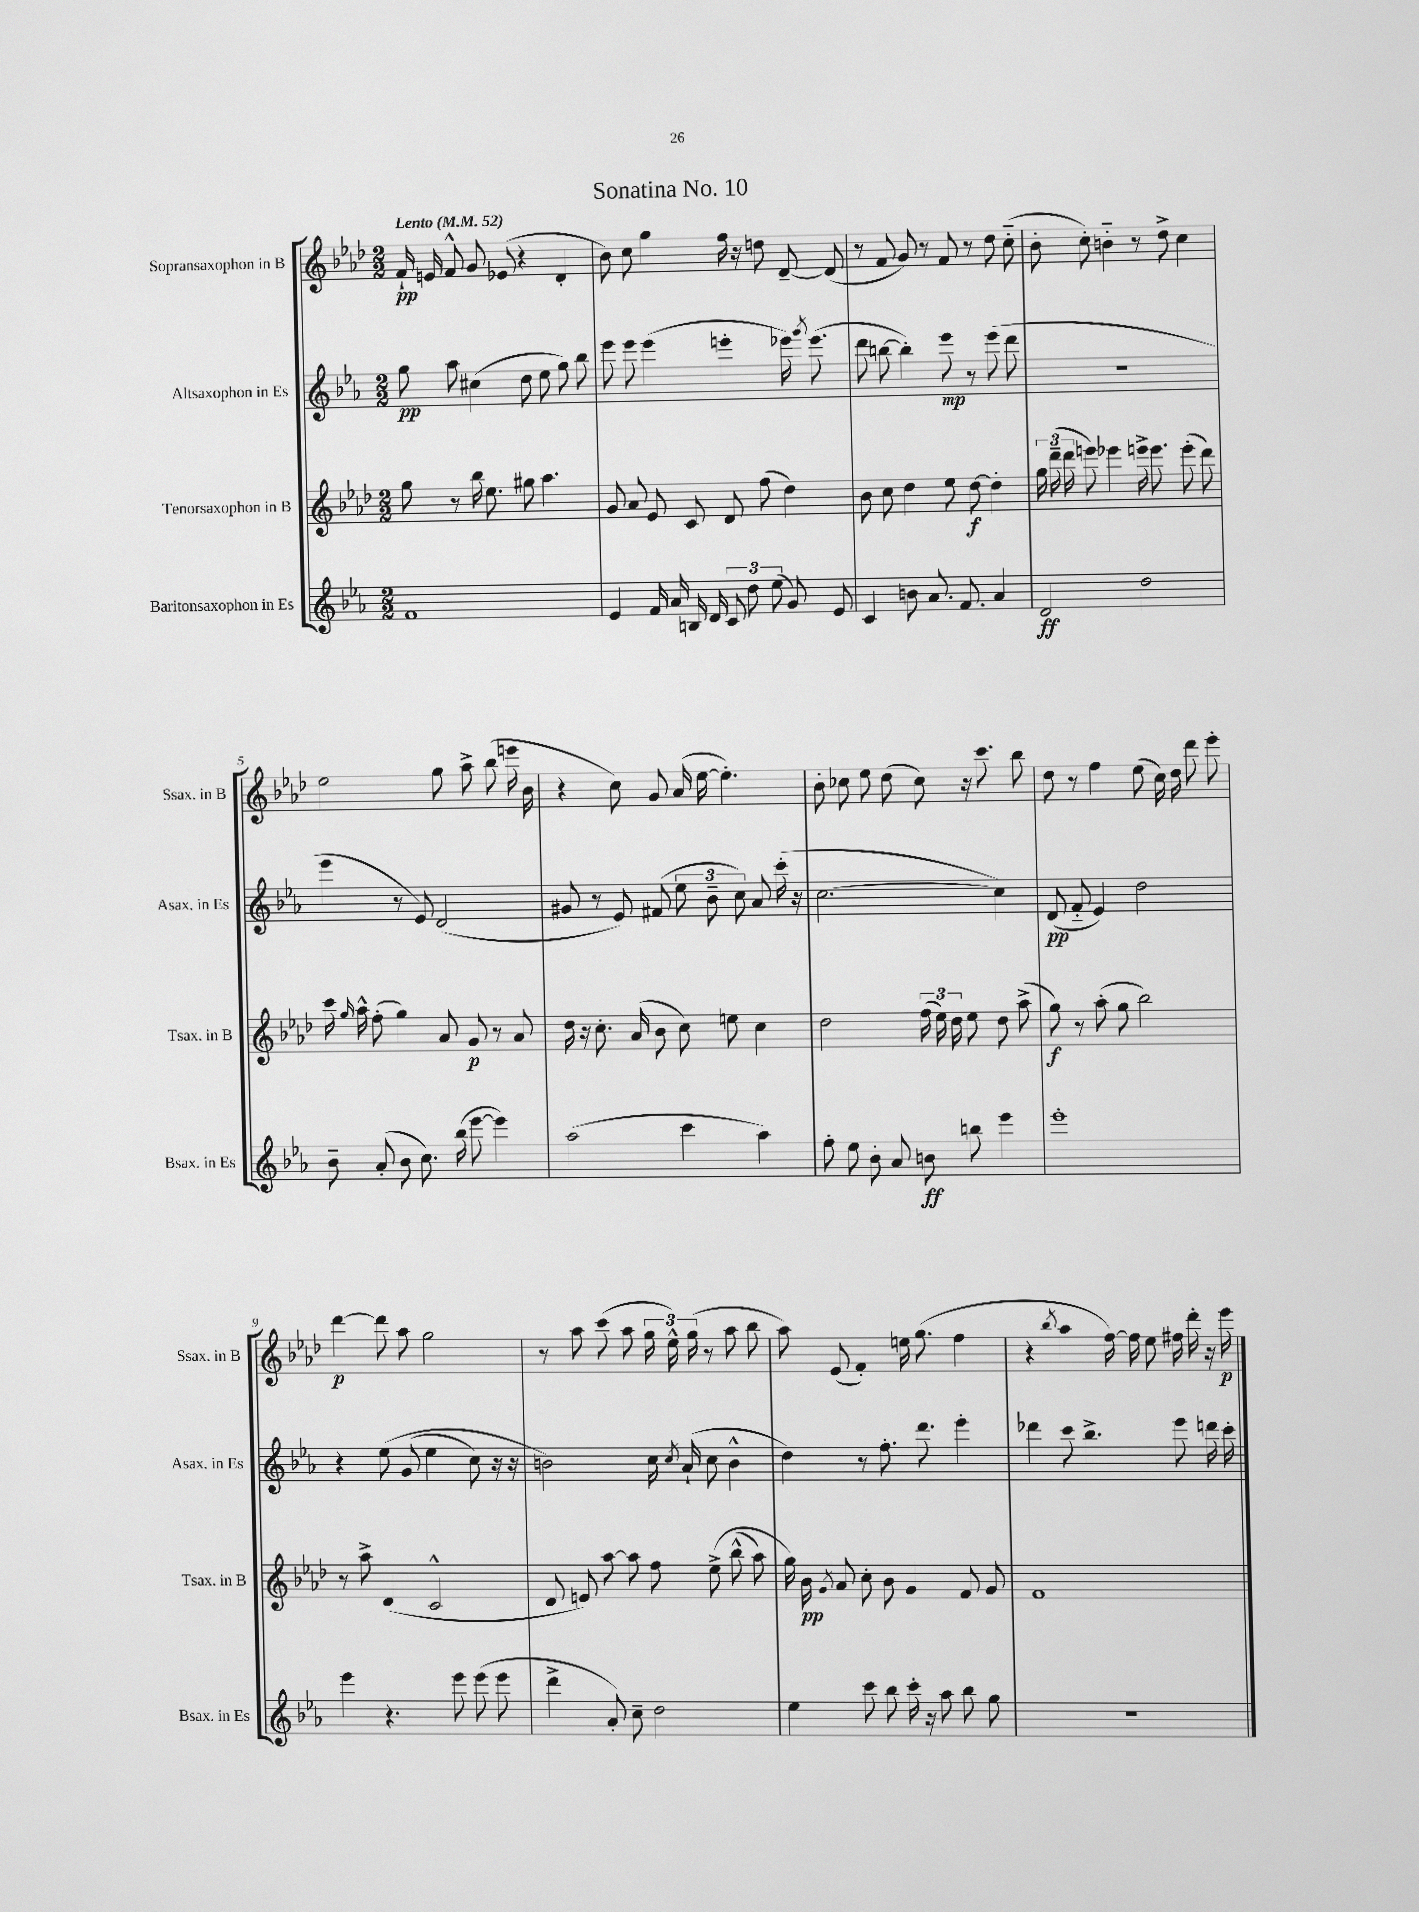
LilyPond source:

\header { title = "Sonatina No. 10" }
<<
\new StaffGroup <<
\new Staff = "s0" \with { instrumentName = "Sopransaxophon in B" shortInstrumentName = "Ssax. in B" } {
    \clef treble \key aes \major \numericTimeSignature \time 2/2 \tempo "Lento" 4 = 52
    \autoBeamOff f'16-!\pp e'16 f'8-^ g'8 ees'8( r4 des'4-. |
    bes'8) c''8 g''4 f''16 r16 d''8 des'8~-- des'8( |
    r8 f'8 g'8) r8 f'8 r8 des''8 c''8-_( |
    bes'8-. c''8-.) b'4-_ r8 des''8-> c''4 |
    ees''2 g''8 aes''8-> bes''8( e'''16 bes'16 |
    r4 c''8) g'8 aes'16( ees''16~ ees''4.-.) |
    bes'8-. ces''8 ees''8 des''8( ces''8) r16 c'''8. bes''8 |
    des''8 r8 f''4 ees''8( c''16) des''16 des'''8 ees'''8-. |
    des'''4~\p des'''8 aes''8 g''2 |
    r8 aes''8 c'''8( aes''8 \tuplet 3/2 { g''16 ees''16-^) g''16( } r8 aes''8 bes''8 |
    aes''8) ees'8( f'4-.) e''16 g''8.( f''4 |
    r4 \acciaccatura { bes''8 } aes''4 f''16~) f''16 ees''8 fis''16 des'''16-. r16 ees'''16\p \bar "|." |
}
\new Staff = "s1" \with { instrumentName = "Altsaxophon in Es" shortInstrumentName = "Asax. in Es" } {
    \clef treble \key ees \major \numericTimeSignature \time 2/2
    \autoBeamOff g''8\pp aes''8 cis''4( d''8 ees''8 g''8) bes''8 |
    ees'''8 ees'''8 ees'''4( e'''4-. ees'''16) \acciaccatura { g'''8 } ees'''8.( |
    d'''8 b''8~ b''4-.) ees'''8\mp r8 ees'''8( d'''8 |
    R1 |
    ees'''4 r8 ees'8) d'2( |
    gis'8 r8 ees'8) fis'8( \tuplet 3/2 { ees''8 bes'8-- c''8) } aes'8 c'''16-.( r16 |
    c''2.~ c''4) |
    d'8\pp( f'8-_ ees'4) d''2 |
    r4 ees''8\( g'8( ees''4 c''8) r16 r16 |
    b'2\) c''16 \acciaccatura { c''8 } aes'16-!( c''8 b'4-^ |
    d''4) r8 f''8.-. d'''8. ees'''4-. |
    des'''4 c'''8 bes''4.-> ees'''8 d'''16 c'''16-. \bar "|." |
}
\new Staff = "s2" \with { instrumentName = "Tenorsaxophon in B" shortInstrumentName = "Tsax. in B" } {
    \clef treble \key aes \major \numericTimeSignature \time 2/2
    \autoBeamOff g''8 r8 bes''16 ees''8. gis''8 aes''4. |
    g'8 aes'8 ees'8 c'8 des'8 f''8( des''4) |
    bes'8 c''8 des''4 ees''8 des''8~\f des''4-. |
    \tuplet 3/2 { g''16 des'''16--( des'''16 } e'''8) ees'''4 e'''16-> e'''8. e'''8-.( des'''8) |
    c'''16 \grace { g''16 } aes''16-^ f''8-.( g''4) aes'8 g'8\p r8 aes'8 |
    des''16 r16 c''8.-. aes'16( bes'8 c''8) e''8 c''4 |
    des''2 \tuplet 3/2 { f''16( ees''16) des''16 } ees''8 des''8 aes''8->( |
    g''8\f) r8 aes''8-.( g''8 bes''2) |
    r8 aes''8-> des'4( c'2-^ |
    des'8 e'8) aes''8~ aes''8 f''8 ees''8->\( bes''8-^( aes''8) |
    g''16\) bes'16\pp \acciaccatura { g'8 } aes'8 c''8-. bes'8 g'4 f'8 g'8 |
    f'1 \bar "|." |
}
\new Staff = "s3" \with { instrumentName = "Baritonsaxophon in Es" shortInstrumentName = "Bsax. in Es" } {
    \clef treble \key ees \major \numericTimeSignature \time 2/2
    \autoBeamOff f'1 |
    ees'4 f'16 aes'16 b16 d'16 \tuplet 3/2 { c'8 d''8 ees''8( } g'8) ees'8 |
    c'4 b'8 aes'8. f'8. aes'4 |
    d'2\ff d''2 |
    bes'8-- aes'8-.( bes'8 c''8.) bes''16( ees'''8~ ees'''4) |
    aes''2( c'''4 aes''4) |
    f''8-. ees''8 bes'8-. aes'8 b'8\ff b''8 ees'''4 |
    ees'''1-. |
    ees'''4 r4. ees'''8 ees'''8( ees'''8 |
    d'''4-> aes'8-.) c''8-- d''2 |
    ees''4 c'''8 bes''8 c'''16-. r16 aes''8 bes''8 g''8 |
    r1 \bar "|." |
}
>>
>>
